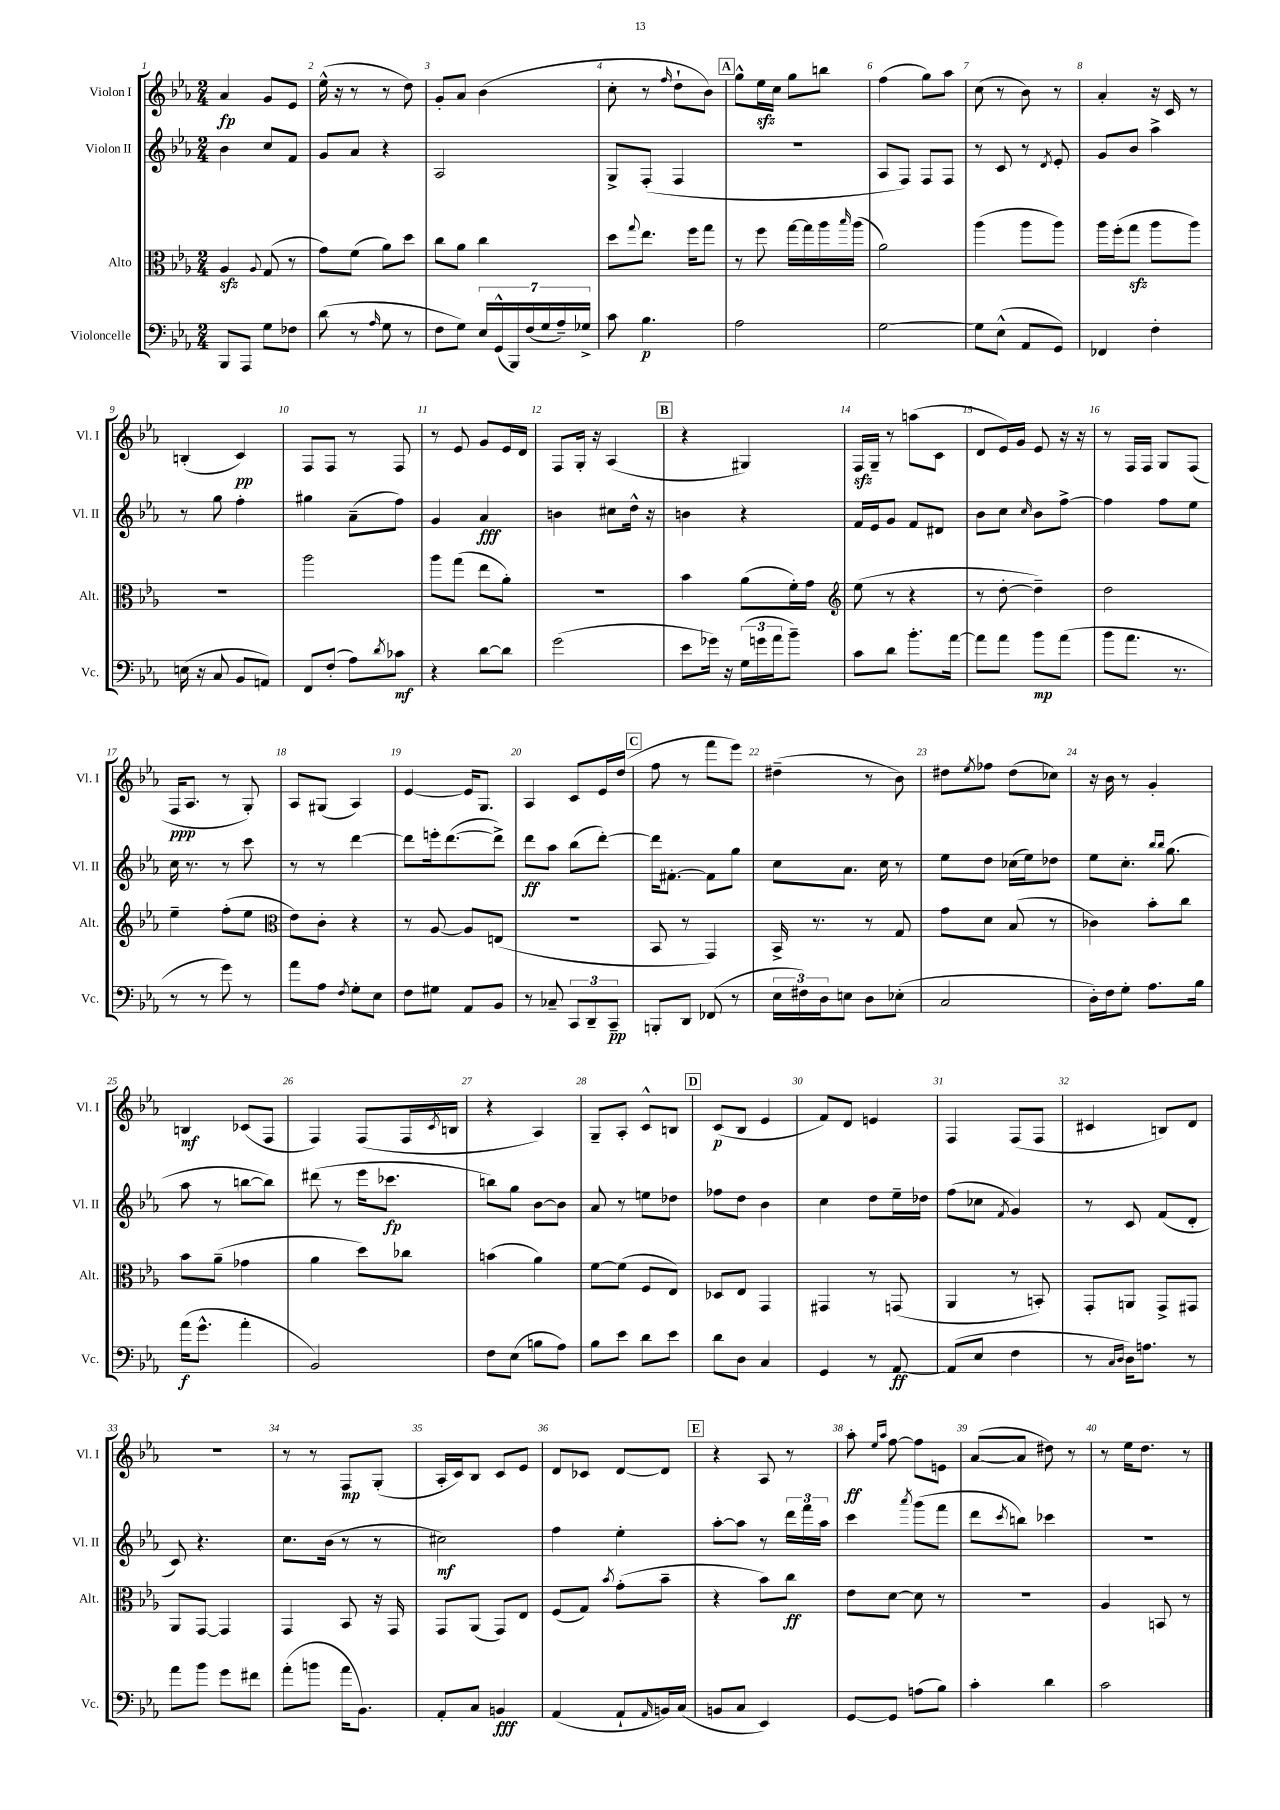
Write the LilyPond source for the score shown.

<<
\new StaffGroup <<
\new Staff = "s0" \with { instrumentName = "Violon I" shortInstrumentName = "Vl. I" } {
    \clef treble \key ees \major \numericTimeSignature \time 2/4
    aes'4\fp g'8 ees'8 |
    ees''16-^( r16 r8 r8 d''8) |
    g'8-. aes'8 bes'4( |
    c''8-. r8 \grace { f''16 } d''8-! bes'8) |
    \mark \markup { \box "A" } g''8-^ ees''16\sfz c''16 g''8 b''8 |
    f''4( g''8) aes''8 |
    c''8( r8 bes'8) r8 |
    aes'4-. r16 c'16 r8 |
    b4-.( c'4\pp) |
    f8 f8 r8 f8 |
    r8 ees'8 g'8 ees'16 d'16 |
    f8 g16-. r16 aes4( |
    \mark \markup { \box "B" } r4 gis4) |
    f16\sfz g16-- r8 a''8( c'8 |
    d'8 ees'16) g'16 ees'8 r16 r16 |
    r8 f16 f16 g8 f8( |
    f16\ppp aes8. r8 g8-.) |
    aes8 gis8( aes4) |
    ees'4~ ees'16 g8. |
    aes4 c'8 ees'16 d''16( |
    \mark \markup { \box "C" } f''8 r8 f'''8 ees'''8) |
    dis''4--( r8 bes'8) |
    dis''8 \acciaccatura { ees''8 } fes''8 dis''8( ces''8) |
    r16 bes'16 r8 g'4-. |
    b4\mf ces'8( f8 |
    f4) f8( f16 \acciaccatura { c'8 } b16 |
    r4 aes4) |
    g8-- aes8-. c'8-^ b8 |
    \mark \markup { \box "D" } c'8\p( bes8 ees'4 |
    f'8) d'8 e'4 |
    f4 f8( f8 |
    cis'4 b8) d'8 |
    r2 |
    r8 r8 f8\mp g8-.( |
    aes16-. c'16) bes8 c'8 ees'8 |
    d'8 ces'8 d'8~ d'8 |
    \mark \markup { \box "E" } r4 aes8 r8 |
    aes''8-.\ff \grace { ees''16 aes''16 } f''8~ f''8 e'8 |
    aes'8~( aes'8 dis''8) r8 |
    r8 ees''16 d''8. r8 \bar "|." |
}
\new Staff = "s1" \with { instrumentName = "Violon II" shortInstrumentName = "Vl. II" } {
    \clef treble \key ees \major \numericTimeSignature \time 2/4
    bes'4 c''8 f'8 |
    g'8 aes'8 r4 |
    aes2 |
    g8-> f8-.( f4 |
    \mark \markup { \box "A" } r2 |
    aes8 f8) f8 f8 |
    r8 c'8 r8 \acciaccatura { d'8 } ees'8-. |
    g'8 bes'8 aes''4-> |
    r8 g''8 f''4-. |
    gis''4 aes'8--( f''8) |
    g'4 aes'4\fff |
    b'4 cis''8 d''16-^ r16 |
    \mark \markup { \box "B" } b'4 r4 |
    f'16 ees'16 g'8 f'8 dis'8 |
    bes'8 c''8 \grace { c''16 } bes'8 f''8~-> |
    f''4 f''8 ees''8 |
    c''16 r8. r8 c'''8 |
    r8 r8 d'''4~ |
    d'''8 e'''16-. d'''8.~( d'''8->) |
    d'''8\ff aes''8 bes''8( d'''8~-.) |
    \mark \markup { \box "C" } d'''16 fis'8.~-. fis'8 g''8 |
    c''8 aes'8. c''16 r8 |
    ees''8 d''8 ces''16( ees''16) des''8 |
    ees''8 c''8.-. \grace { bes''16 bes''16 } g''8.( |
    aes''8 r8 b''8~ b''8) |
    dis'''8( r8 ees'''16 ces'''8.\fp |
    b''8) g''8 bes'8~ bes'8 |
    aes'8 r8 e''8 des''8 |
    \mark \markup { \box "D" } fes''8 d''8 bes'4 |
    c''4 d''8 ees''16-- des''16 |
    f''8( ces''8 \acciaccatura { f'8 } g'4) |
    r8 c'8 f'8( d'8-. |
    c'8) r4. |
    c''8. bes'16( r8 r8 |
    cis''2\mf) |
    f''4 ees''4-. |
    \mark \markup { \box "E" } aes''8~-. aes''8 r8 \tuplet 3/2 { d'''16 f'''16 aes''16 } |
    c'''4 \acciaccatura { aes'''8 } g'''8( f'''8 |
    d'''8 \acciaccatura { c'''8 } b''8) ces'''4 |
    R2 \bar "|." |
}
\new Staff = "s2" \with { instrumentName = "Alto" shortInstrumentName = "Alt." } {
    \clef alto \key ees \major \numericTimeSignature \time 2/4
    aes4\sfz \appoggiatura { aes8 } g8( r8 |
    g'8) f'8( aes'8) d''8 |
    c''8 aes'8 c''4 |
    d''8 \appoggiatura { g''8 } ees''8. f''16 g''8 |
    \mark \markup { \box "A" } r8 f''8 g''16~ g''16 aes''16 \grace { bes''16 } aes''16( |
    aes'2) |
    aes''4( aes''8 aes''8) |
    aes''16 f''16-.( g''8\sfz aes''8 aes''8) |
    r2 |
    aes''2 |
    aes''8 g''8( ees''8 aes'8-.) |
    R2 |
    \mark \markup { \box "B" } bes'4 aes'8( f'16-.) g'16 |
    \clef treble ees''8( r8 r4 |
    r8 d''8~-. d''4--) |
    d''2 |
    ees''4-- f''8-.( ees''8 |
    \clef alto ees'8) c'8-. r4 |
    r8 aes8~ aes8 e8( |
    r2 |
    \mark \markup { \box "C" } bes,8 r8 g,4) |
    bes,16-> r8. r8 g8 |
    g'8 d'8 bes8( r8 |
    ces'4) bes'8-. c''8 |
    bes'8 aes'8--( ges'4 |
    aes'4 d''8) ces''8 |
    b'4( aes'4) |
    f'8~ f'8( f8 ees8) |
    \mark \markup { \box "D" } des8 ees8 g,4 |
    gis,4 r8 g,8( |
    aes,4 r8 b,8-.) |
    g,8-. a,8 g,8-> gis,8 |
    aes,8 g,8~ g,4 |
    g,4 bes,8 r16 g,16 |
    g,8 aes,8( g,8) ees8 |
    f8( g8) \acciaccatura { bes'8 } g'8-.( bes'8-- |
    \mark \markup { \box "E" } r4 bes'8) c''8\ff |
    ees'8 d'8~ d'8 r8 |
    r2 |
    aes4 b,8 r8 \bar "|." |
}
\new Staff = "s3" \with { instrumentName = "Violoncelle" shortInstrumentName = "Vc." } {
    \clef bass \key ees \major \numericTimeSignature \time 2/4
    bes,,8 aes,,8 g8 fes8 |
    d'8( r8 \grace { aes16 } g8 r8 |
    f8 g8) \tuplet 7/4 { ees16 g,16-^( bes,,16) f16( g16 aes16--) ges16-> } |
    c'8 bes4.\p |
    \mark \markup { \box "A" } aes2 |
    g2~ |
    g8 ees8-^( aes,8 g,8) |
    fes,4 f4-. |
    e16( r16 c8 bes,8 a,8) |
    f,8 f8-.( aes8) \acciaccatura { d'8 } ces'8\mf |
    r4 d'8~ d'8 |
    g'2( |
    \mark \markup { \box "B" } ees'8 ges'16) r16 \tuplet 3/2 { g16( g'16 aes'16 } bes'8--) |
    c'8 d'8 bes'8.-. aes'16~ |
    aes'8 aes'8 bes'8\mp aes'8( |
    bes'8 aes'8. r8. |
    r8 r8 g'8) r8 |
    aes'8 aes8 \acciaccatura { f8 } g8-. ees8 |
    f8 gis8 aes,8 bes,8 |
    r8 ces8-- \tuplet 3/2 { c,8 d,8-- c,8--\pp } |
    \mark \markup { \box "C" } b,,8-. d,8 fes,8( r8 |
    \tuplet 3/2 { ees16 fis16) d16 } e8 d8 ees8-.( |
    c2 |
    d16-.) f16 g8-. aes8. bes16 |
    aes'16\f( g'8.-^ aes'4-. |
    bes,2) |
    f8 ees8( b8 aes8) |
    bes8 ees'8 d'8 ees'8 |
    \mark \markup { \box "D" } d'8 d8 c4 |
    g,4 r8 aes,8~\ff |
    aes,8( ees8 f4 |
    r8 \grace { c16 d16 } d16) a8. r8 |
    aes'8 bes'8 g'8 fis'8 |
    aes'8-.( b'8 aes'16 bes,8.) |
    aes,8-. c8 b,4\fff |
    aes,4( aes,8-! \grace { aes,16 } b,16) c16( |
    \mark \markup { \box "E" } b,8 c8 ees,4) |
    g,8~ g,8 a8( bes8) |
    c'4-. d'4 |
    c'2 \bar "|." |
}
>>
>>
\layout { \context { \Score \override BarNumber.break-visibility = ##(#f #t #t) barNumberVisibility = #all-bar-numbers-visible } }
